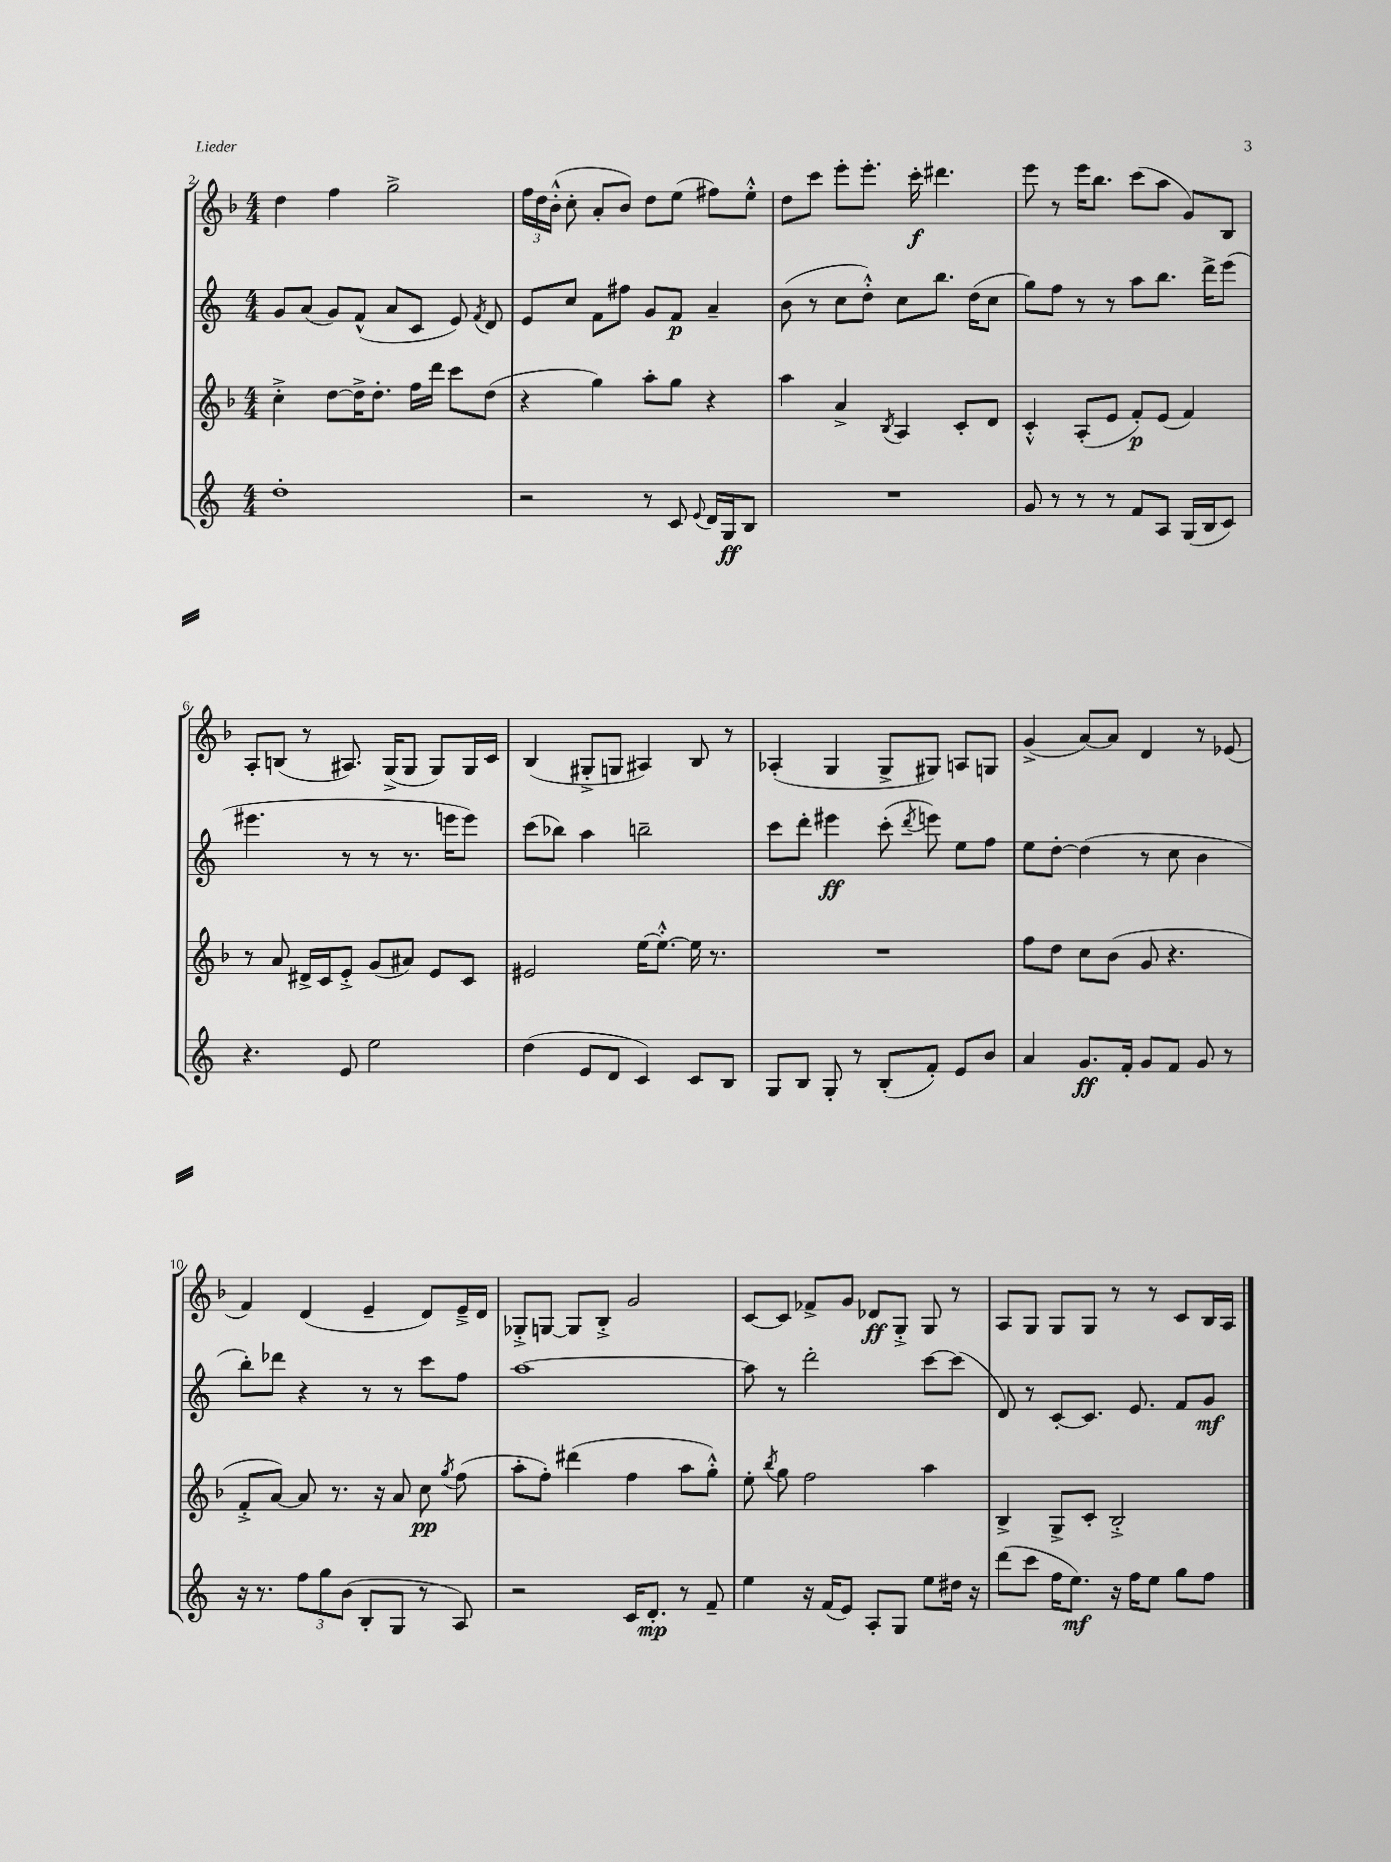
<<
\new StaffGroup <<
\new Staff = "s0" {
    \clef treble \key f \major \numericTimeSignature \time 4/4
    \autoBeamOff d''4 f''4 g''2-> |
    \tuplet 3/2 { f''16[ d''16 bes'16]-.-^( } c''8-. a'8[-. bes'8]) d''8[ e''8]( fis''8[) e''8]-.-^ |
    d''8[ c'''8] e'''8[-. e'''8.]-. c'''16-.\f dis'''4. |
    e'''8 r8 e'''16[ bes''8.] c'''8[( a''8] g'8[) bes8] |
    a8[-. b8]( r8 ais8.) g16[->( g8] g8[) g16 c'16] |
    bes4( gis8[-.-> g8] ais4) bes8 r8 |
    aes4-.( g4 g8[-> gis8]) a8[ g8] |
    g'4->( a'8[~) a'8] d'4 r8 ees'8( |
    f'4) d'4( e'4-- d'8[) e'16---> d'16] |
    ges8[-.-> g8]~ g8[ bes8]-.-> g'2 |
    c'8[~ c'8] fes'8[-> g'8] des'8[\ff g8]-.-> g8 r8 |
    a8[ g8] g8[ g8] r8 r8 c'8[ bes16 a16] \bar "|." |
}
\new Staff = "s1" {
    \clef treble \key c \major \numericTimeSignature \time 4/4
    \autoBeamOff g'8[ a'8]( g'8[) f'8]-^( a'8[ c'8] e'8) \acciaccatura { f'8 } d'8 |
    e'8[ c''8] f'8[ fis''8] g'8[ f'8]\p a'4-- |
    b'8( r8 c''8[ d''8]-.-^) c''8[ b''8.] d''16[( c''8] |
    g''8[) f''8] r8 r8 a''8[ b''8.] d'''16[-> e'''8]( |
    eis'''4. r8 r8 r8. e'''16[ e'''8]) |
    c'''8[( bes''8]) a''4 b''2-- |
    c'''8[ d'''8]-. eis'''4\ff c'''8-.( \acciaccatura { d'''8 } e'''8) e''8[ f''8] |
    e''8[ d''8]~-. d''4( r8 c''8 b'4 |
    b''8[-.) des'''8] r4 r8 r8 c'''8[ f''8] |
    a''1~ |
    a''8 r8 d'''2-. c'''8[~ c'''8]( |
    d'8) r8 c'8[~-. c'8.] e'8. f'8[ g'8]\mf \bar "|." |
}
\new Staff = "s2" {
    \clef treble \key f \major \numericTimeSignature \time 4/4
    \autoBeamOff c''4-.-> d''8[~ d''16-> d''8.]-. f''16[ d'''16] c'''8[ d''8]( |
    r4 g''4) a''8[-. g''8] r4 |
    a''4 a'4-> \acciaccatura { bes8 } a4 c'8[-. d'8] |
    c'4-.-^ a8[-.( e'8] f'8[-.\p) e'8]( f'4) |
    r8 a'8 dis'16[-> c'16 e'8]-.-> g'8[( ais'8]) e'8[ c'8] |
    eis'2 e''16[~ e''8.]~-.-^ e''16 r8. |
    R1 |
    f''8[ d''8] c''8[ bes'8]( g'8 r4. |
    f'8[-.-> a'8]~) a'8 r8. r16 a'8 c''8\pp \acciaccatura { g''8 } f''8( |
    a''8[-. f''8]-.) dis'''4( f''4 a''8[ g''8]-.-^) |
    e''8-. \acciaccatura { bes''8 } g''8 f''2 a''4 |
    bes4-> g8[-> c'8]-. bes2-.-> \bar "|." |
}
\new Staff = "s3" {
    \clef treble \key c \major \numericTimeSignature \time 4/4
    \autoBeamOff d''1-. |
    r2 r8 c'8 \appoggiatura { e'8 } d'16[ g16\ff b8] |
    R1 |
    g'8 r8 r8 r8 f'8[ a8] g16[( b16 c'8]) |
    r4. e'8 e''2 |
    d''4( e'8[ d'8] c'4) c'8[ b8] |
    g8[ b8] g8-. r8 b8[-.( f'8]-.) e'8[ b'8] |
    a'4 g'8.[\ff f'16]-. g'8[ f'8] g'8 r8 |
    r16 r8. \tuplet 3/2 { f''8[ g''8 b'8]( } b8[-. g8] r8 a8) |
    r2 c'16[ d'8.]-.\mp r8 f'8-- |
    e''4 r16 f'16[( e'8]) a8[-. g8] e''8[ dis''16] r16 |
    d'''8[( c'''8] f''16[ e''8.]\mf) r16 f''16[ e''8] g''8[ f''8] \bar "|." |
}
>>
>>
\layout { \context { \Score currentBarNumber = #2 } }
